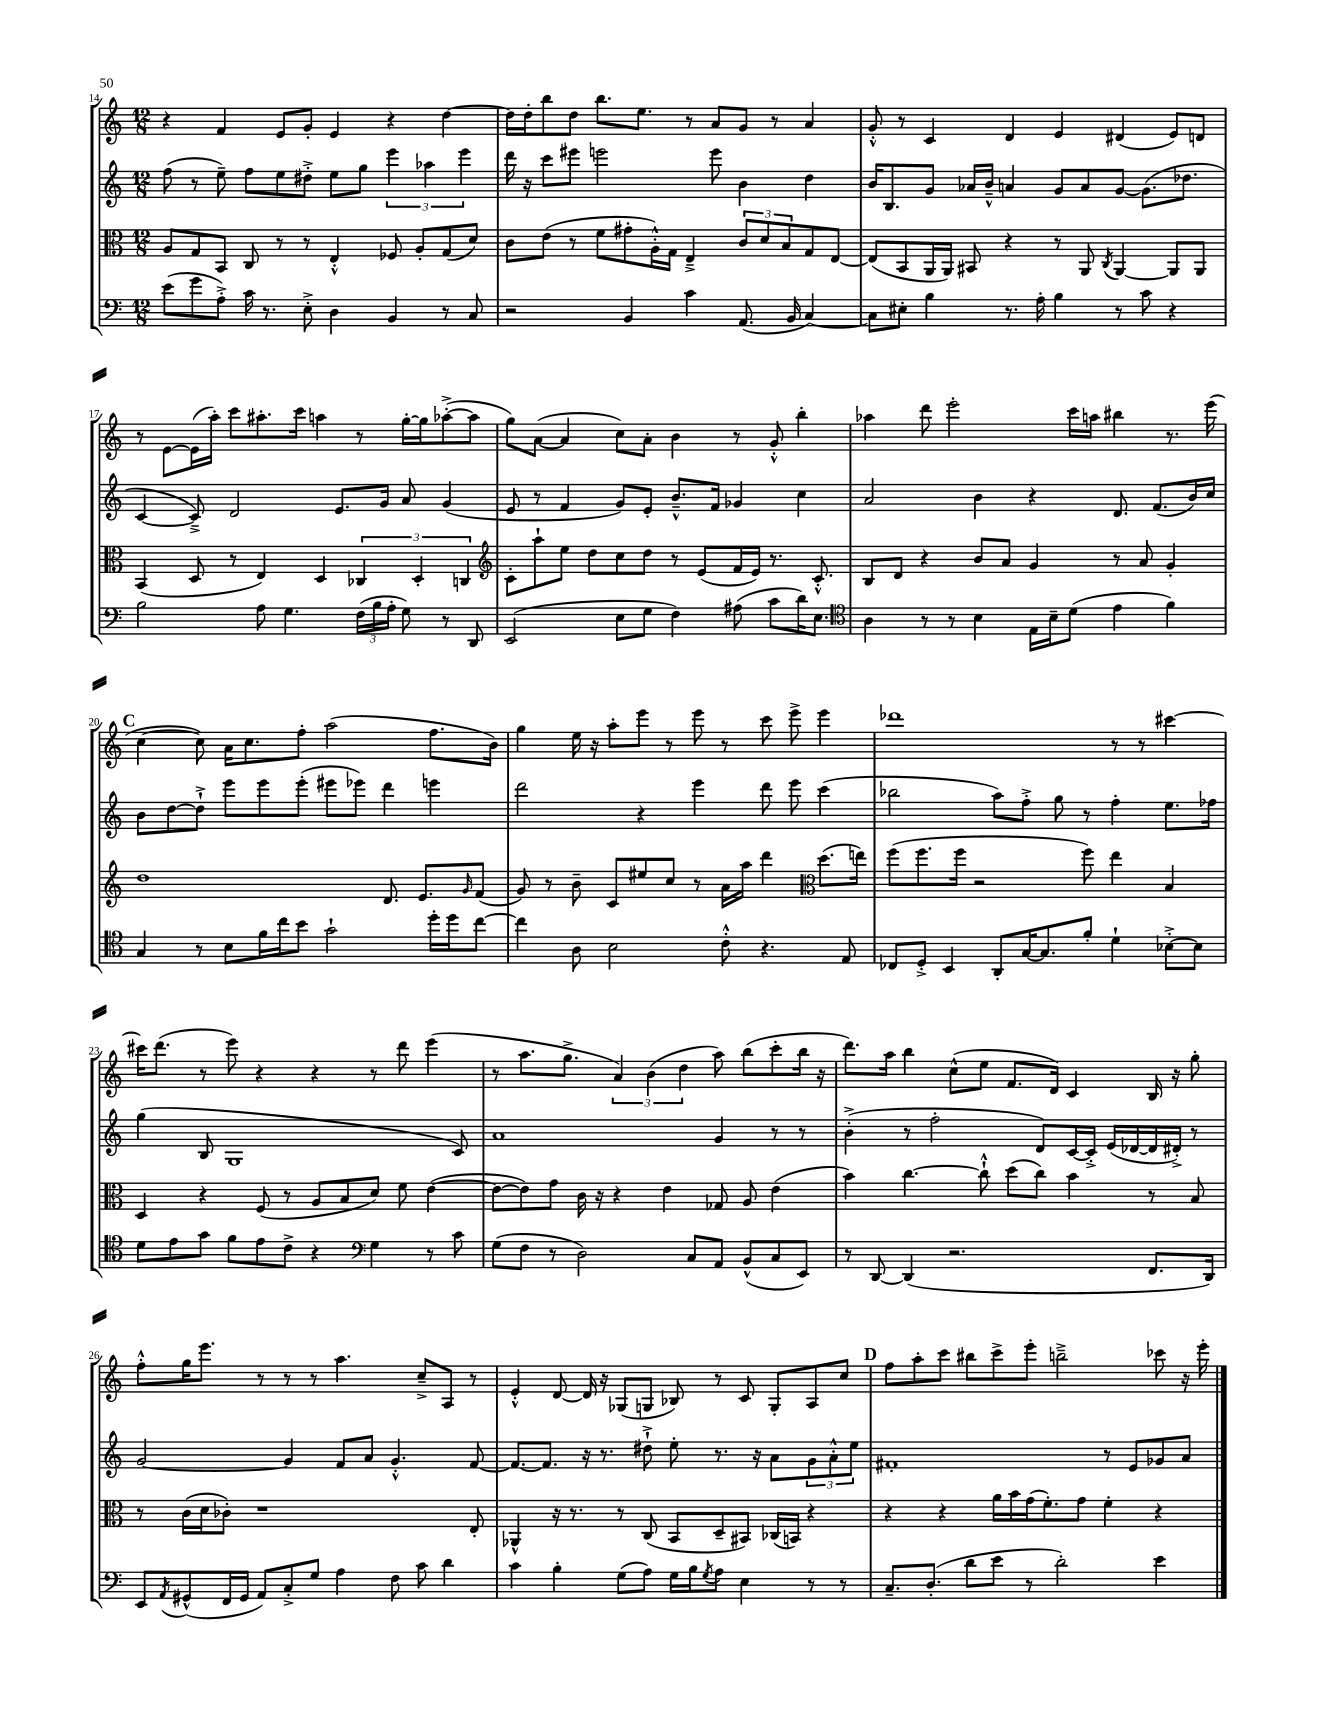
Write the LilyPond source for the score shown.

<<
\new StaffGroup <<
\new Staff = "s0" {
    \clef treble \key c \major \numericTimeSignature \time 12/8
    r4 f'4 e'8 g'8-. e'4 r4 d''4~ |
    d''16 d''16-. b''8 d''8 b''8. e''8. r8 a'8 g'8 r8 a'4 |
    g'8-.-^ r8 c'4 d'4 e'4 dis'4( e'8) d'8 |
    r8 e'8~ e'16( a''16-.) c'''8 ais''8.-. c'''16 a''4 r8 g''16~-. g''16 aes''8~-.->( aes''8 |
    g''8) a'8~( a'4 c''8) a'8-. b'4 r8 g'8-.-^ b''4-. |
    aes''4 d'''8 e'''2-. c'''16 a''16 bis''4 r8. e'''16( |
    \mark \markup { \bold "C" } c''4~ c''8) a'16 c''8. f''8-. a''2( f''8. b'16) |
    g''4 e''16 r16 a''8-. e'''8 r8 e'''8 r8 c'''8 e'''8-> e'''4 |
    des'''1 r8 r8 cis'''4~ |
    cis'''16 d'''8.( r8 e'''8) r4 r4 r8 d'''8 e'''4( |
    r8 a''8. g''8.-> \tuplet 3/2 { a'4) b'4( d''4 } a''8) b''8( c'''8-. b''16 r16 |
    d'''8.) a''16 b''4 c''8-^( e''8 f'8. d'16) c'4 b16 r16 g''8-. |
    f''8-.-^ g''16 e'''8. r8 r8 r8 a''4. c''8---> a8 r8 |
    e'4-.-^ d'8~ d'16 r16 ges8( g8 bes8) r8 c'8 g8-. a8 c''8 |
    \mark \markup { \bold "D" } f''8 a''8-. c'''8 bis''8 c'''8-> e'''8-. b''2---> ces'''8 r16 e'''16-. \bar "|." |
}
\new Staff = "s1" {
    \clef treble \key c \major \numericTimeSignature \time 12/8
    f''8( r8 e''8--) f''8 e''8 dis''8-.-> e''8 g''8 \tuplet 3/2 { e'''4 aes''4 e'''4 } |
    d'''16 r16 c'''8 eis'''8 e'''2 e'''8 b'4 d''4 |
    b'16 b8. g'8 aes'16 b'16---^ a'4 g'8 a'8 g'8~ g'8.( des''8. |
    c'4~ c'8--->) d'2 e'8. g'16 a'8 g'4( |
    e'8 r8 f'4 g'8) e'8-. b'8.---^ f'16 ges'4 c''4 |
    a'2 b'4 r4 d'8. f'8.( b'16) c''16 |
    \mark \markup { \bold "C" } b'8 d''8~ d''8-!-> e'''8 e'''8 e'''8-.( eis'''8 ees'''8) d'''4 e'''4 |
    d'''2 r4 e'''4 d'''8 e'''8 c'''4( |
    bes''2 a''8) f''8-.-> g''8 r8 f''4-. e''8. fes''16 |
    g''4( b8 g1 c'8) |
    a'1 g'4 r8 r8 |
    b'4-.->( r8 f''2-. d'8) c'16~ c'16-.-> e'16( des'16~ des'16 dis'16-.->) r8 |
    g'2~ g'4 f'8 a'8 g'4.-.-^ f'8~ |
    f'8.~ f'8. r16 r8. dis''8-!-> e''8-. r8. r16 a'8 \tuplet 3/2 { g'8 a'8-.-^ e''8 } |
    \mark \markup { \bold "D" } fis'1-. r8 e'8 ges'8 a'8 \bar "|." |
}
\new Staff = "s2" {
    \clef alto \key c \major \numericTimeSignature \time 12/8
    a8 g8 b,8 c8 r8 r8 e4-.-^ fes8 a8-. g8( d'8) |
    c'8 e'8( r8 f'8 gis'8-. a16-.-^) g16 e4---> \tuplet 3/2 { c'8 d'8 b8 } g8 e8~ |
    e8( b,8 a,16 a,16) bis,8 r4 r8 a,8 \acciaccatura { c8 } a,4~ a,8 a,8 |
    b,4( d8 r8 e4) d4 \tuplet 3/2 { ces4 d4-. c4 } |
    \clef treble c'8-. a''8-! e''8 d''8 c''8 d''8 r8 e'8( f'16 e'16) r8. c'8.-.-^ |
    b8 d'8 r4 b'8 a'8 g'4 r8 a'8 g'4-. |
    \mark \markup { \bold "C" } d''1 d'8. e'8. \grace { g'16 } f'8( |
    g'8) r8 b'8-- c'8 eis''8 c''8 r8 a'16 a''16 d'''4 \clef alto d''8.( e''16) |
    f''8( f''8. f''16 r2 f''8) e''4 b4 |
    d4 r4 f8( r8 a8 b8 d'8) f'8 e'4~( |
    e'8~ e'8) g'8 c'16 r16 r4 e'4 ges8 a8 e'4( |
    b'4) c''4.~ c''8-!-^ d''8( c''8) b'4 r8 b8 |
    r8 c'16( d'16 ces'8-.) r1 e8-. |
    aes,4-^ r16 r8. r8 c8( b,8 d8-- bis,8) ces16( b,16) r4 |
    \mark \markup { \bold "D" } r4 r4 a'16 b'16 g'16( f'8.-.) g'8 f'4-. r4 \bar "|." |
}
\new Staff = "s3" {
    \clef bass \key c \major \numericTimeSignature \time 12/8
    e'8( g'8 a8-.->) c'16 r8. e8-.-> d4 b,4 r8 c8 |
    r2 b,4 c'4 a,8.( b,16 c4~) |
    c8 eis8-. b4 r8. a16-. b4 r8 c'8 r4 |
    b2 a8 g4. \tuplet 3/2 { f16( b16 a16-. } g8) r8 d,8 |
    e,2( e8 g8 f4) ais8( c'8 d'16) e8. |
    \clef tenor a4 r8 r8 b4 e16 b16-- d'8( e'4 f'4) |
    \mark \markup { \bold "C" } g4 r8 b8 f'16 c''16 b'8 g'2-! d''16-. d''16 c''8~ |
    c''4 a8 b2 c'8-.-^ r4. e8 |
    ces8 d8-.-> b,4 a,8-. g16~ g8. f'8-. d'4-! bes8~-.-> bes8 |
    d'8 e'8 g'8 f'8 e'8 c'8-> r4 \clef bass g4 r8 c'8 |
    g8( f8 r8 d2) c8 a,8 b,8-^( c8 e,8) |
    r8 d,8~ d,4( r2. f,8. d,16) |
    e,8 \acciaccatura { a,8 } gis,8-^( f,16 gis,16 a,8) c8-.-> g8 a4 f8 c'8 d'4 |
    c'4 b4-. g8( a8) g16 b16 \acciaccatura { g8 } a8 e4 r8 r8 |
    \mark \markup { \bold "D" } c8.-- d8.-.( d'8 e'8 r8 d'2-.) e'4 \bar "|." |
}
>>
>>
\layout { \context { \Score currentBarNumber = #14 } }
